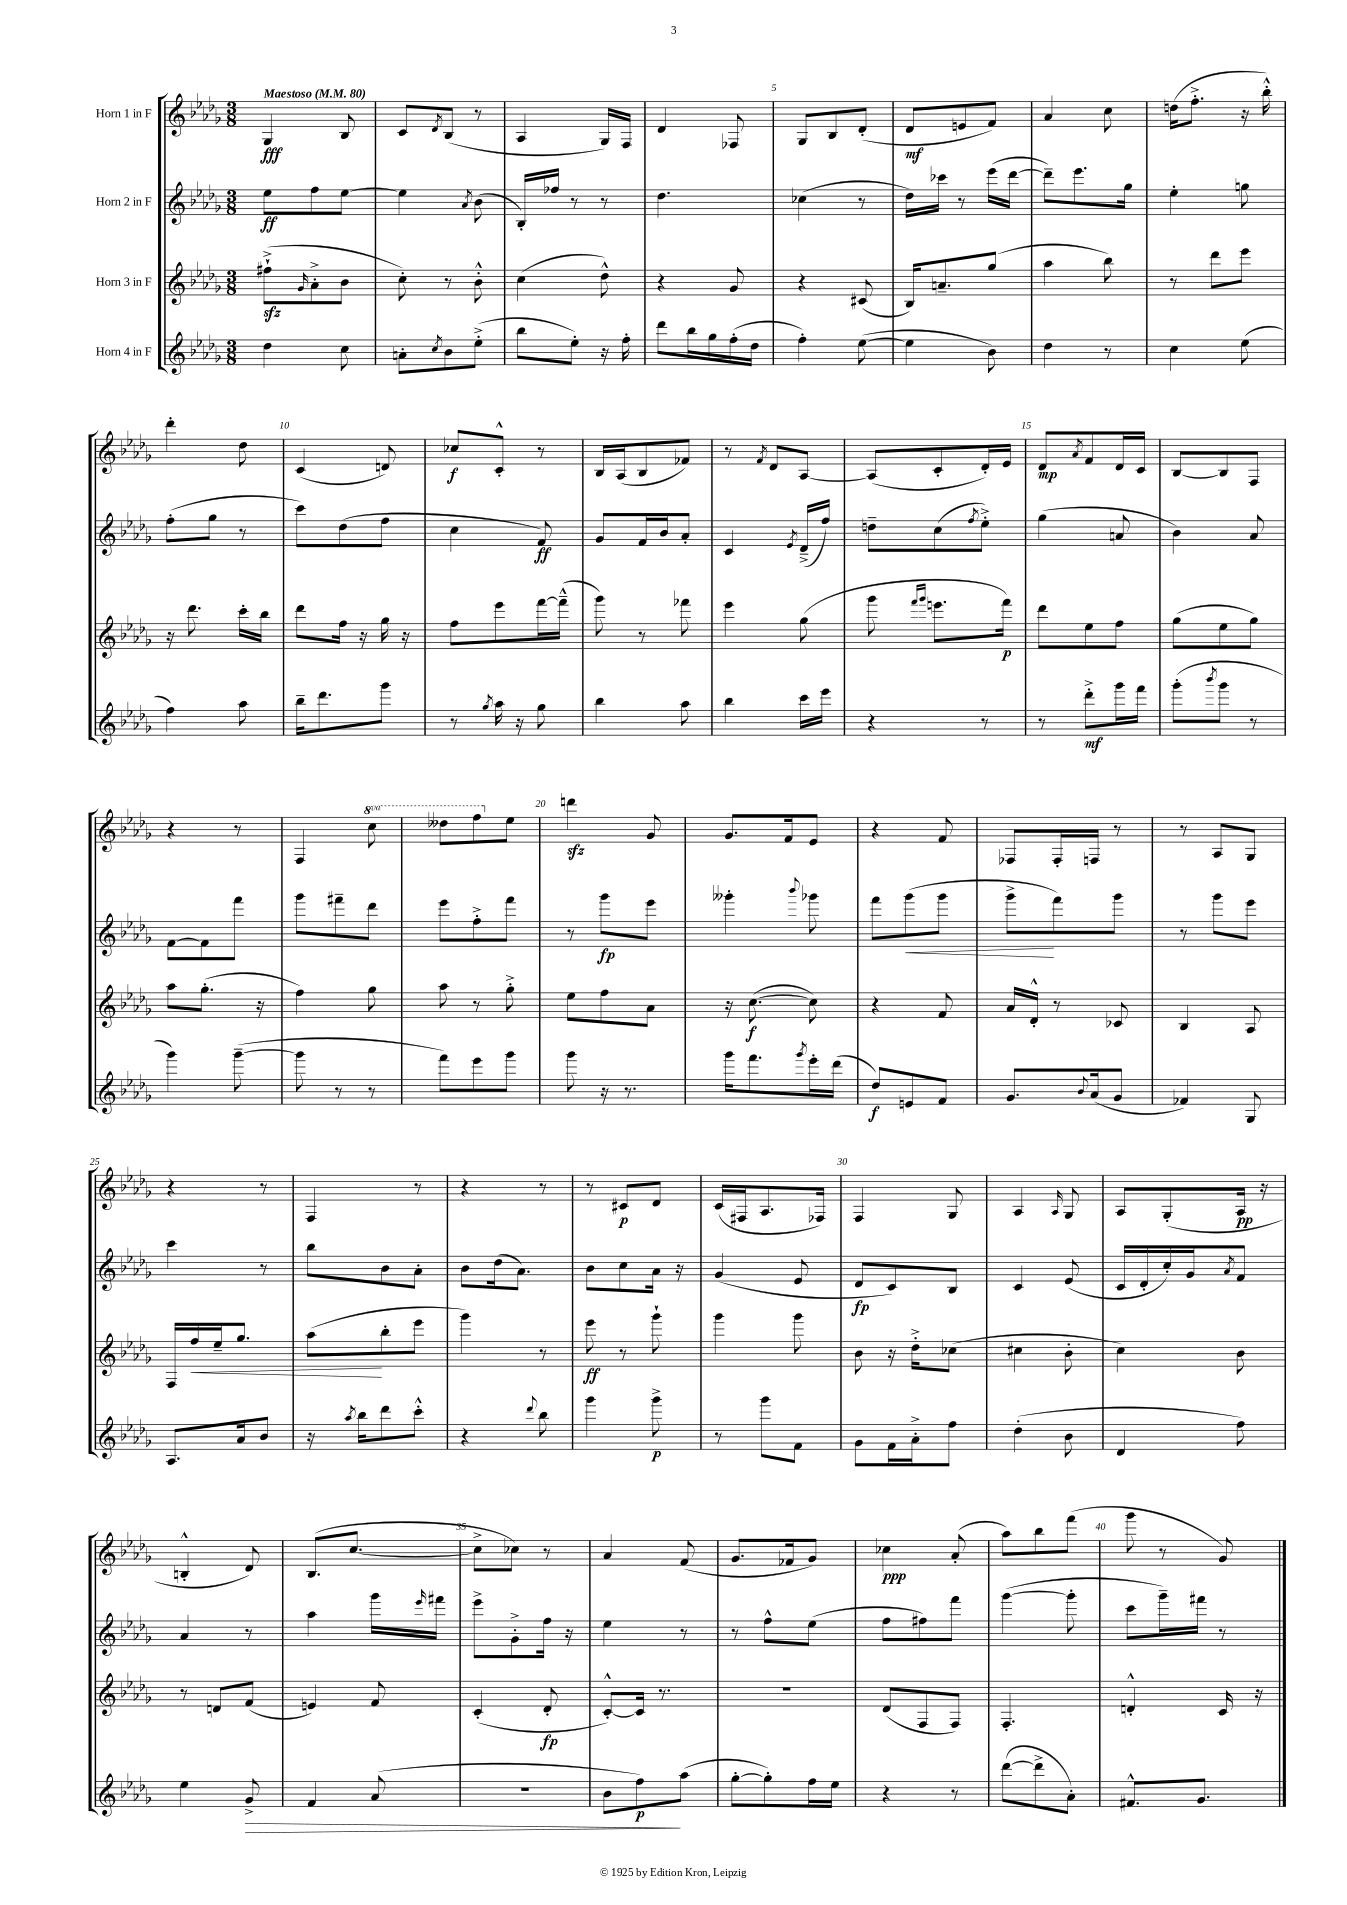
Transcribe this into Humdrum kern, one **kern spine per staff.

**kern	**kern	**kern	**kern
*staff4	*staff3	*staff2	*staff1
*clefG2	*clefG2	*clefG2	*clefG2
*k[b-e-a-d-g-]	*k[b-e-a-d-g-]	*k[b-e-a-d-g-]	*k[b-e-a-d-g-]
*M3/8	*M3/8	*M3/8	*M3/8
*MM80	*MM80	*MM80	*MM80
4dd-\	(8ff#`^\L	8ee-\L	4G-/
.	16qqg-/	.	.
.	8a-'^\	8ff\	.
8cc\	8b-\J	[8ee-\J	8B-/
=	=	=	=
8a'\L	8cc'\)	4ee-\]	8c/L
8qcc/	.	.	8qd-/
8b-\	8r	.	(8B-/J
.	.	8qa-/	.
(8ee-'^\J	8b-'^^\	(8b-\	8r
=	=	=	=
8bb-\L	(4cc\	16B-'/LL)	4A-/
.	.	16ff-/JJ	.
8ee-'\J)	.	8r	.
16r	8dd-^^\)	8r	16G-/LL)
16ff'\	.	.	16F/JJ
=	=	=	=
8ddd-\L	4r	4.dd-\	4d-/
16bb-\L	.	.	.
16gg-\	.	.	.
(16ff'\	8g-/	.	8F-/
16dd-\JJ	.	.	.
=	=	=	=
4ff'\)	4r	(4cc-\	8G-/L
.	.	.	8B-/
([8ee-\	(8c#/	8r	(8d-'/J
=	=	=	=
4ee-\]	16B-/LK)	16dd-\LL)	8d-/L
.	8.a~/	16ccc-\JJ	.
.	.	8r	8e/
8b-\)	(8gg-/J	(16eee-\LL	8f/J)
.	.	[16ddd-\JJ	.
=	=	=	=
4dd-\	4aa-\	8ddd-~\]L)	4a-/
.	.	8.eee-\	.
8r	8bb-\)	.	8cc\
.	.	16gg-\Jk	.
=	=	=	=
4cc\	8r	4ee-'\	(16dd\LK
.	.	.	8.ff'^\J
.	8ddd-\L	.	.
(8ee-\	8eee-\J	8gg\	16r
.	.	.	16bb-'^^\)
=	=	=	=
4ff\)	16r	(8ff'\L	4ddd-'\
.	8.ddd-\	.	.
.	.	8gg-\J	.
8aa-\	16ccc'\LL	8r	8dd-\
.	16bb-\JJ	.	.
=	=	=	=
16bb-~\LK	8ddd-\L	8ccc\L)	(4c/
8.ddd-\	.	.	.
.	16ff\Jk	(8dd-\	.
.	16r	.	.
8ggg-\J	16gg-\	8ff\J	8d/)
.	16r	.	.
=	=	=	=
8r	8ff\L	4cc\	8cc-/L
8qgg-/	.	.	.
16aa-\	8eee-\	.	8c'^^/J
16r	.	.	.
8gg-\	[16fff\L	8f/)	8r
.	(16fff~^^\]JJ	.	.
=	=	=	=
4bb-\	8ggg-\)	8g-/L	16B-/LL
.	.	.	(16A-/J
.	8r	16f/L	8B-/
.	.	16b-/J	.
8aa-\	8fff-\	8a-'/J	8f-/J)
=	=	=	=
4bb-\	4eee-\	4c/	8r
.	.	.	8qf/
.	.	.	8d-/L
.	.	8qe-/	.
16ccc\LL	(8gg-\	(16d-~^/LL	[8A-/J
16eee-\JJ	.	16ff/JJ)	.
=	=	=	=
4r	8ggg-\	8dd~\L	(8A-/]L
.	16qqfff/LL	.	.
.	16qqggg-/JJ	.	.
.	8.eee\L	(8cc\	8c'/
.	.	8qff/	.
8r	.	8ee-'^\J)	16d-'/L)
.	16fff\Jk)	.	16e-/JJ
=	=	=	=
8r	8ddd-\L	(4gg-\	8d-/L
.	.	.	8qa-/
8ddd-'^\L	8ee-\	.	8f/
16ggg-\L	8ff\J	8a/	16d-/L
16fff\JJ	.	.	16c/JJ
=	=	=	=
(8ggg-'\L	(8gg-\L	4b-\)	[8B-/L
8qbbb-/	.	.	.
8ggg-\J	8ee-\	.	8B-/]
8r	8gg-\J)	8a-/	8F/J
=	=	=	=
4ggg-\)	8aa-\L	[8f\L	4r
.	(8.gg-'\J	8f\]	.
([8ggg-~\	.	8fff\J	8r
.	16r	.	.
=	=	=	=
8ggg-\]	4ff\)	8ggg-\L	4F/
8r	.	8fff#~\	.
8r	8gg-\	8ddd-\J	8ccc\
=	=	=	=
8fff\L)	8aa-\	8eee-\L	8ddd--\L
8eee-\	8r	8ff'^\	8fff\
8ggg-\J	8gg-'^\	8fff\J	8ee-\J
=	=	=	=
8ggg-\	8ee-\L	8r	4ddd\
16r	8ff\	8ggg-\L	.
8.r	.	.	.
.	8a-\J	8eee-\J	8g-/
=	=	=	=
16ggg-\LK	16r	4ggg--'\	8.g-/L
8.fff\	([8.cc\	.	.
.	.	.	16f/k
8qggg-/	.	8qqbbb-/	.
16eee-'\L	8cc\])	8ggg-\	8e-/J
(16ddd-\JJ	.	.	.
=	=	=	=
8dd-/L)	4r	8fff\L	4r
8e/	.	(8ggg-\	.
8f/J	8f/	8ggg-\J	8f/
=	=	=	=
8.g-/L	16a-/LL	8ggg-^\L	8F-/L
.	16d-'^^/JJ	.	.
.	8r	8fff\)	16F-'/L
8qqb-/	.	.	.
(16a-/k	.	.	16F/JJ
8g-/J	8c-/	8ggg-\J	8r
=	=	=	=
4f-/)	4B-/	8r	8r
.	.	8ggg-\L	8A-/L
8G-/	8A-/	8eee-\J	8G-/J
=	=	=	=
8.A-/L	16F/LL	4ccc\	4r
.	16ff/	.	.
.	16ee-~/J	.	.
16a-/k	8.gg-/J	.	.
8b-/J	.	8r	8r
=	=	=	=
16r	(8aa-\L	8bb-\L	4F/
8qaa-/	.	.	.
16bb-\LK	.	.	.
8ddd-\	8bb-'\	8b-\	.
8ccc'^^\J	8eee-\J	8a-'\J	8r
=	=	=	=
4r	4ggg-\)	8b-\L	4r
.	.	(16dd-\k	.
.	.	8.a-\J)	.
8qqddd-/	.	.	.
8bb-\	8r	.	8r
=	=	=	=
4ggg-\	8eee-\	8b-\L	8r
.	8r	8cc\	8c#/L
8ggg-^\	8ggg-`\	16a-\Jk	8d-/J
.	.	16r	.
=	=	=	=
8r	4ggg-\	(4g-/	(16c/LL
.	.	.	16F#/J
8ggg-\L	.	.	8.A-/
8f\J	8ggg-\	8e-/	.
.	.	.	16F-/Jk)
=	=	=	=
8g-\L	8b-\	8d-/L	4F/
16f\L	16r	8c/)	.
16a-'^\J	16dd-'^\LK	.	.
8ff\J	(8cc-\J	8B-/J	8G-/
=	=	=	=
(4dd-'\	4cc#\	4c/	4A-/
.	.	.	16qqA-/
8b-\	8b-'\	(8e-/	8G-/
=	=	=	=
4d-/	4cc\)	16c/LL	8A-/L
.	.	16d-'/	.
.	.	16cc'/)	(8G-'/
.	.	16g-/J	.
.	.	8qa-/	.
8ff\)	8b-\	8f/J	16A-/Jk
.	.	.	16r
=	=	=	=
4ee-\	8r	4a-/	4B'^^/
.	8d/L	.	.
8g-^/	(8f/J	8r	8d-/)
=	=	=	=
4f/	4e/)	4aa-\	(8.B-/L
.	.	.	[8.cc/J
(8a-/	8f/	16ggg-\LL	.
.	.	16qqeee-/	.
.	.	16fff#\JJ	.
=	=	=	=
4.r	(4c'/	8eee-^\L	8cc^\]L
.	.	8g-'^\	8cc-\J)
.	8d-'/	16ff\Jk	8r
.	.	16r	.
=	=	=	=
8b-\L	[8c'^^/L)	4ee-\	4a-/
8ff\)	16c/]Jk	.	.
.	8.r	.	.
(8aa-\J	.	8r	(8f/
=	=	=	=
[8gg-'\L	4.r	8r	8.g-/L
8gg-'\])	.	8ff^^\L	.
.	.	.	16f-/k
16ff\L	.	(8ee-\J	8g-/J)
16ee-\JJ	.	.	.
=	=	=	=
4r	(8d-/L	8ff\L	4cc-\
.	8F/	8ff#\)	.
8r	8F/J)	8fff\J	(8a-'/
=	=	=	=
([8ddd-\L	4.F'/	([4ggg-\	8aa-\L)
8ddd-^\]	.	.	8bb-\
8a-'\J)	.	8ggg-'\]	(8fff\J
=	=	=	=
8.f#^^/L	4d'^^/	8ccc\L	8ggg-\
.	.	16ggg-~\L)	8r
8.g-/J	.	16fff#\JJ	.
.	16c/	8r	8g-/)
.	16r	.	.
==	==	==	==
*-	*-	*-	*-
